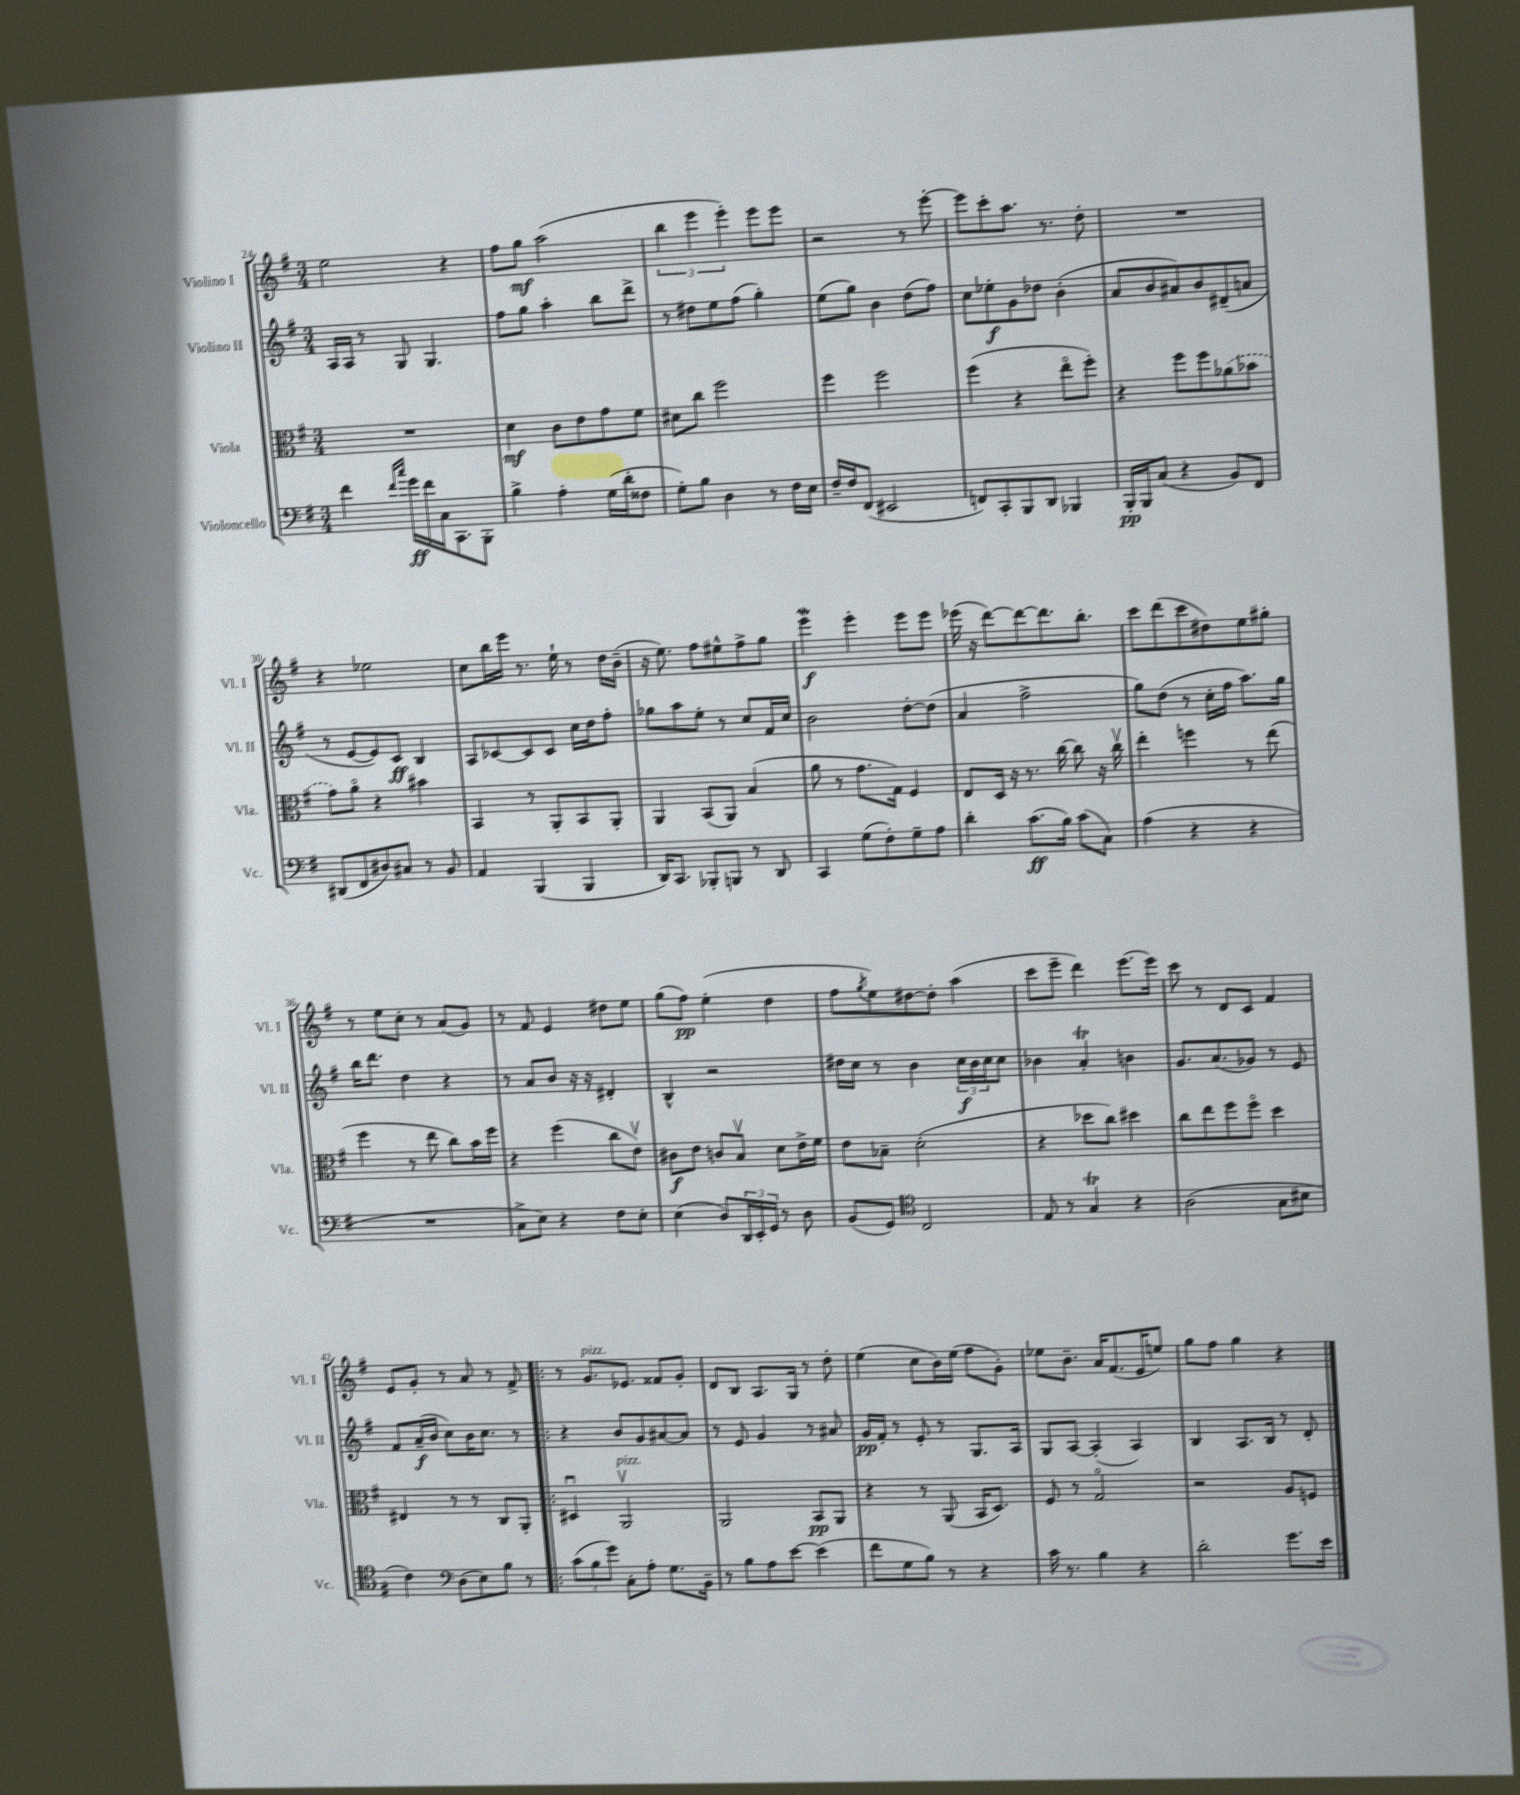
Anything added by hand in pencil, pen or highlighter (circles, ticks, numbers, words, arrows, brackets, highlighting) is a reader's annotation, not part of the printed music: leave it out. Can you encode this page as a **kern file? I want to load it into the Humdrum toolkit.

**kern	**kern	**kern	**kern
*staff4	*staff3	*staff2	*staff1
*clefF4	*clefC3	*clefG2	*clefG2
*k[f#]	*k[f#]	*k[f#]	*k[f#]
*M3/4	*M3/4	*M3/4	*M3/4
4f#	2.r	16A	2ee
.	.	16A	.
.	.	8r	.
16qqf#	.	.	.
16qqcc	.	.	.
16g	.	8G	.
16f#	.	.	.
16C	.	4.G	.
8.CC	.	.	.
.	.	.	4r
8BBB'	.	.	.
=	=	=	=
4B^	4d	8ff#	8ff#
.	.	8gg	8gg
4A'	8c	4aa'	(2aa
.	8e	.	.
(16G	8g	8bb	.
16d'	.	.	.
8F##	8f#	8ddd^	.
=	=	=	=
8G')	8d#	8r	6bb
8B	8cc	8dd#	.
.	.	.	6eee
4D	2ff#	8ee	.
.	.	.	6eee')
.	.	(8ff#	.
8r	.	4gg')	8eee
16F#	.	.	8eee
16E	.	.	.
=	=	=	=
16F#~	4ff#	(8ee	2r
16F#	.	.	.
(8FF#	.	8gg)	.
2EE#	2ff#	4b	.
.	.	(8dd	8r
.	.	8ff#)	[8eee'
=	=	=	=
8FF)	(4ff#	8cc	8eee]
8CC'	.	8ee-'	8ccc'
8BBB	4r	8g	8.aa
8DD	.	8dd-	.
.	.	.	8.r
4BBB-	8eeo	(4b'	.
.	8ff#')	.	8dd'
=	=	=	=
16BBB'	4r	8a	2.r
16BBB	.	.	.
(8C	.	8b	.
4r	8ff#	8a#)	.
.	8ff#	8b	.
8BB)	(8a-	(8d#~	.
8FF#	8b-	8a	.
=	=	=	=
(8DD#	8g)	8r	4r
8FF#	8ao	[8e	.
8D#)	4r	8e])	2ee-
8C#	.	8c	.
8r	4b#	4B	.
8BB	.	.	.
=	=	=	=
4AA	4BB	8A	8cc
.	.	[8c-	16bb
.	.	.	16eee
(4BBB	8r	8c-]	8.r
.	8AA'	8c-	.
.	.	.	16ee`
4BBB	8BB	16cc	8r
.	.	16dd	.
.	8AA'	8ff#'	16dd
.	.	.	(16b~
=	=	=	=
16DD)	4AA	8gg-	16r
8.CC	.	.	8.ee)
.	.	8aa	.
8BBB-'	(8BB	8ee'	8ff#
8BBB	8AA)	8r	8ee#^^
8r	(4B	8cc	8ff#^
8DD	.	16f#	8gg
.	.	16cc	.
=	=	=	=
4CC	8a	2b	4eee
.	8r	.	.
(8G	8.g	.	4eee'
8F#')	.	.	.
.	16G)	.	.
8G~	4F#	[8dd'	8eee
8A	.	(8dd]	8eee
=	=	=	=
4d'	8E	4a	(16eee-
.	.	.	16r
.	16D	.	[8ddd)
.	16r	.	.
(8.c	8.r	2ff#^	8ddd_
.	.	.	8.ddd]
16B)	[16cc	.	.
(8c	8cc]	.	.
.	.	.	8.bb'
8C)	16r	.	.
.	16ccv	.	.
=	=	=	=
(4A	4ee'	8gg)	8ccc
.	.	(8dd	(8ddd
4r	4ff	8r	8ccc
.	.	16cc'	8dd#)
.	.	16ff#	.
4r	8r	8.aa)	8ee
.	(8ee	.	8gg#'
.	.	16gg	.
=	=	=	=
2.r	4ff#	16bb	8r
.	.	8.ddd	.
.	.	.	8ee
.	8r	4dd	8cc'
.	8ee	.	8r
.	8cc)	4r	(8a
.	16b	.	8g)
.	16ff#	.	.
=	=	=	=
8C^	4r	8r	8r
8E)	.	8a	8f#
4r	(4ff#	8b	4e
.	.	16r	.
.	.	16r	.
8F#	8cc	4d#'	8dd#
8E'	8ev)	.	8ee
=	=	=	=
(4E	8c#	4B^^	(8gg
.	8e	.	8ff#)
8D)	8c	2r	(4ee'
24DD	8Bv	.	.
24EE'	.	.	.
24GG	.	.	.
8r	8d	.	4dd
8D	16e^	.	.
.	16f#	.	.
=	=	=	=
(8BB	8e	16dd#	8ff#
.	.	16cc	.
.	.	.	8qgg
8GG)	8B-~	8r	8ee)
*clefC4	*	*	*
2C	(2d'	4b	[8dd#
.	.	.	8dd#']
.	.	24cc	(4aa
.	.	24b	.
.	.	24cc	.
.	.	8cc	.
=	=	=	=
8E	4r	4b-	8ccc
8r	.	.	8eee~
4G	8dd-	4a'	4ddd)
.	8cc)	.	.
4r	4dd#	4b	[8.eee
.	.	.	16eee]
=	=	=	=
(2A	8cc	8.g	8ccc
.	8ee	.	8r
.	.	(8.a	.
.	8ff#	.	8d
.	8ff#o	8g-)	8c
8G	4dd	8r	4f#
8B#	.	8e	.
=	=	=	=
4c)	4E#	8f#	8e
.	.	(16a~	8g'
.	.	16b	.
*clefF4	*	*	*
(8D	8r	8cc)	8r
8E)	8r	16b	8a
.	.	8.cc	.
8B	8C	.	8r
8r	8AA'	8r	8f#^
=!|:	=!|:	=!|:	=!|:
(12c	4D#u	4r	8r
12B	.	.	.
.	.	.	8.g
12g)	.	.	.
8C'	2AAv	8b	.
.	.	.	8.e-
8A'	.	8g	.
8.G	.	[8a#	8f##
.	.	8a#]	8g'
16BB~	.	.	.
=	=	=	=
8r	2AA	8r	8d
8B	.	8e	8B
8A	.	4g	8.A
[8e	.	.	.
.	.	.	16G
(4e]	8BB	8r	8r
.	8AA	8a#	8dd'
=	=	=	=
8f#	4r	16g	(4ee
.	.	16f#'	.
8G	.	8r	.
8B)	8r	8e'	8cc
8r	(8AA	8r	16b)
.	.	.	(16ee
4r	16BB	8.G	8ff#
.	8.D)	.	.
.	.	.	8g')
.	.	16A	.
=	=	=	=
16c	8F#	8G	8ee-
8.r	.	.	.
.	8r	[8A	8.b~
4B	2Go	(4A']	.
.	.	.	16a
.	.	.	(8.f#
4r	.	4A)	.
.	.	.	16e
.	.	.	8ee)
=	=	=	=
2d'	2r	4B	8gg
.	.	.	8ff#
.	.	8.A	4gg
.	.	16B	.
8.g	8A	8r	4r
.	8F	8d'	.
16e	.	.	.
==	==	==	==
*-	*-	*-	*-
